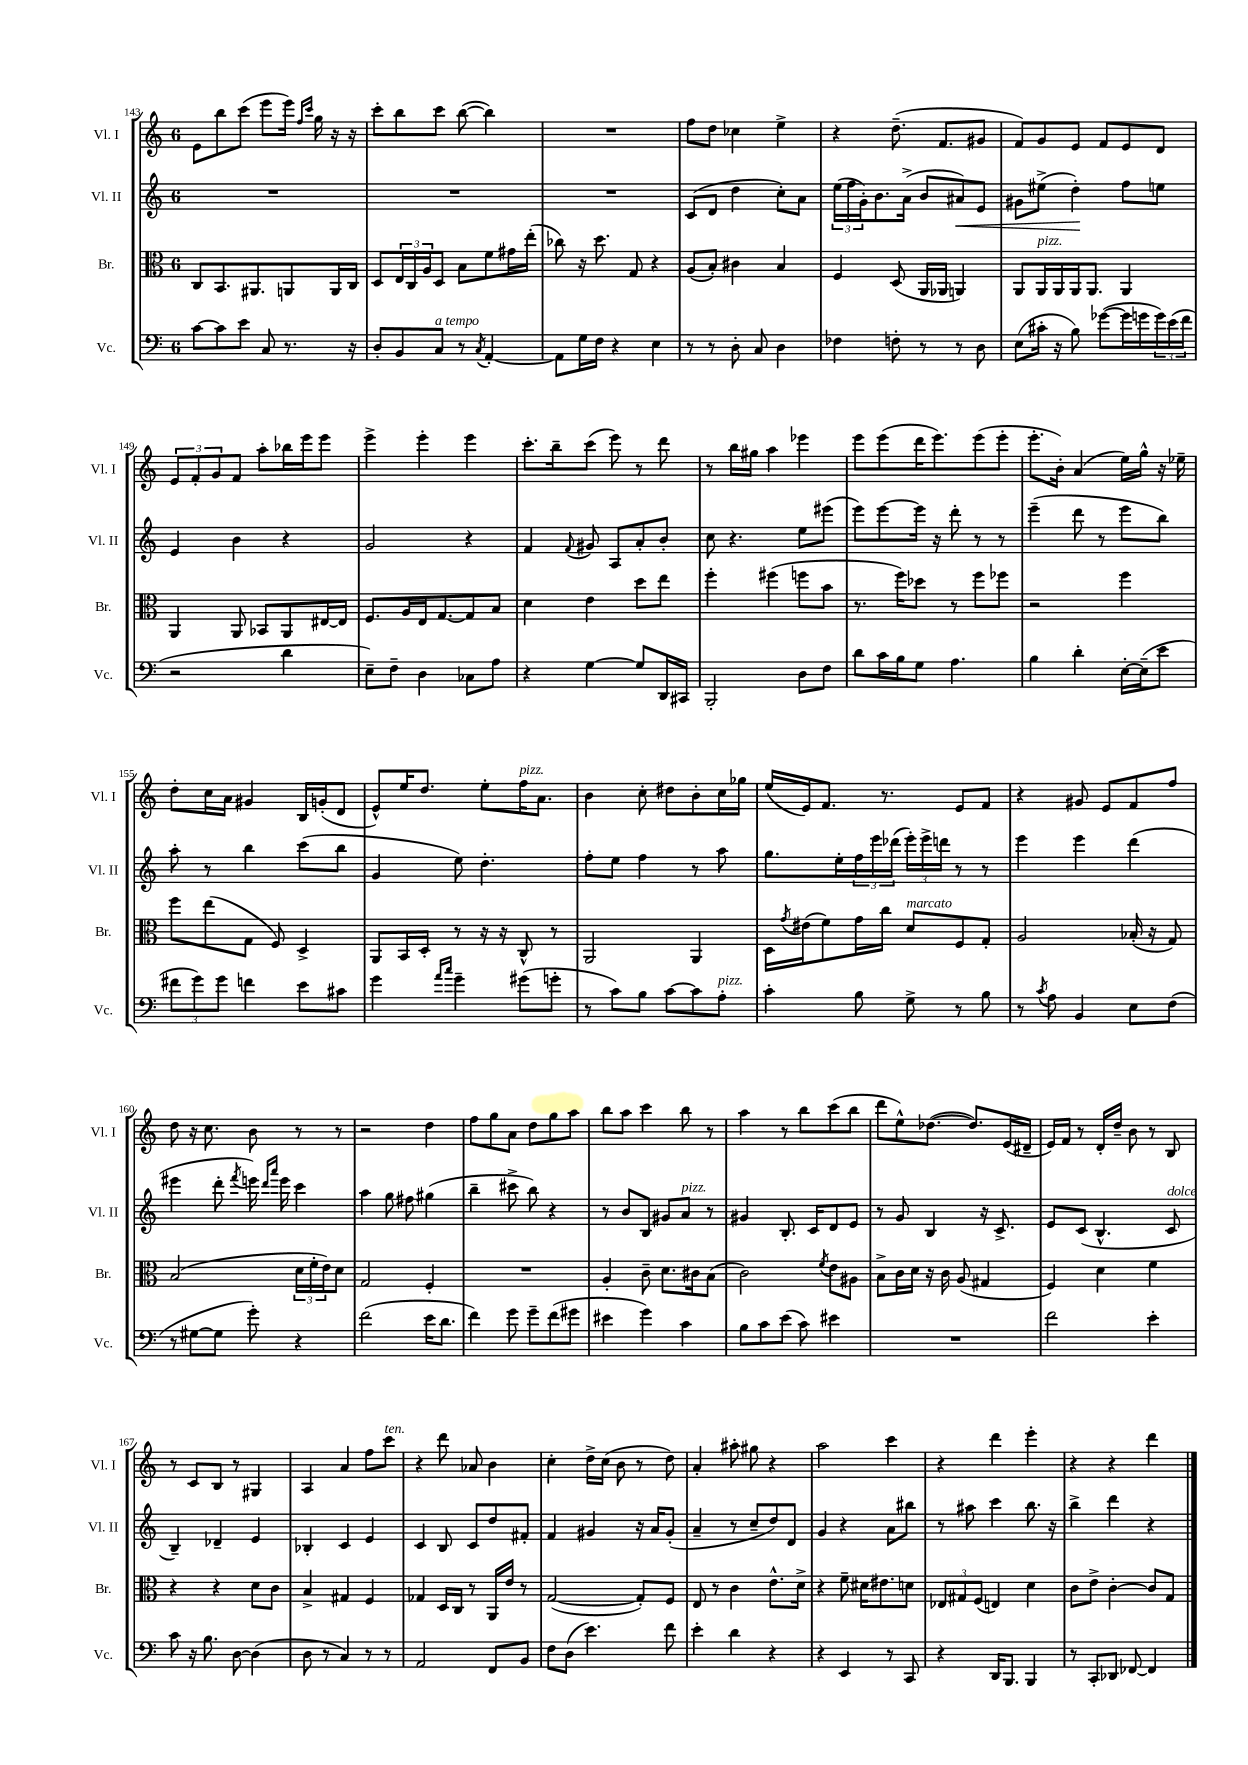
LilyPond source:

<<
\new StaffGroup <<
\new Staff = "s0" \with { instrumentName = "Vl. I" shortInstrumentName = "Vl. I" } {
    \clef treble \key c \major \once \override Staff.TimeSignature.style = #'single-digit \time 6/8
    e'8 b''8 c'''8( e'''8 e'''16) \grace { f''16 c'''16 } g''16 r16 r16 |
    c'''8-. b''8 c'''8 b''8~( b''4) |
    R2. |
    f''8 d''8 ces''4 e''4-> |
    r4 d''8.--( f'8. gis'8 |
    f'8) g'8 e'8 f'8 e'8 d'8 |
    \tuplet 3/2 { e'8 f'8-. g'8 } f'8 a''8-. bes''16 e'''16 e'''8 |
    e'''4-> e'''4-. e'''4 |
    c'''8.-. b''16-- c'''8( e'''8) r8 d'''8 |
    r8 b''16 gis''16 a''4 ees'''4 |
    e'''8 e'''8( d'''16 e'''8.) e'''8( e'''8-. |
    e'''8.-. b'16-.) a'4( e''16) g''16-^ r16 ees''16-- |
    d''8-. c''16 a'16 gis'4 b16 g'16-.( d'8 |
    e'8-^) e''16 d''8. e''8-. f''16^\markup { \italic "pizz." } a'8. |
    b'4 c''8-. dis''8 b'8-. c''16 ges''16 |
    e''16( e'16) f'8. r8. e'8 f'8 |
    r4 gis'8 e'8 f'8 f''8 |
    d''8 r16 c''8. b'8 r8 r8 |
    r2 d''4 |
    f''8 g''8 a'8 d''8 g''8 a''8 |
    b''8 a''8 c'''4 b''8 r8 |
    a''4 r8 b''8 c'''8( b''8 |
    d'''8 e''8-^) des''8.~( des''8.) e'16( dis'16-- |
    e'16) f'16 r8 d'16-. d''16-- b'8 r8 b8 |
    r8 c'8 b8 r8 gis4 |
    a4 a'4 f''8 c'''8^\markup { \italic "ten." } |
    r4 d'''8 aes'8 b'4 |
    c''4-. d''16-> c''16( b'8 r8 d''8) |
    a'4-. ais''8-. gis''8 r4 |
    a''2 c'''4 |
    r4 d'''4 e'''4-. |
    r4 r4 d'''4 \bar "|." |
}
\new Staff = "s1" \with { instrumentName = "Vl. II" shortInstrumentName = "Vl. II" } {
    \clef treble \key c \major \once \override Staff.TimeSignature.style = #'single-digit \time 6/8
    R2. |
    R2. |
    R2. |
    c'8( d'8 d''4 c''8-.) a'8 |
    \tuplet 3/2 { e''16( f''16 g'16-.) } b'8. a'16->( b'8 ais'8\<) e'8 |
    gis'8 eis''8->( d''4-.\!) f''8 e''8 |
    e'4 b'4 r4 |
    g'2 r4 |
    f'4 \appoggiatura { f'8 } gis'8 a8 a'8-. b'8-. |
    c''8 r4. e''8 eis'''8( |
    e'''8) e'''8~ e'''16 r16 d'''8-. r8 r8 |
    e'''4--( d'''8 r8 e'''8 b''8) |
    a''8-. r8 b''4 c'''8( b''8 |
    g'4 e''8) d''4.-. |
    f''8-. e''8 f''4 r8 a''8 |
    g''8. e''16-. \tuplet 3/2 { f''16 e'''16 des'''16( } \tuplet 3/2 { e'''16-.) e'''16-> d'''16 } r8 r8 |
    e'''4 e'''4 d'''4( |
    eis'''4 d'''8-. \acciaccatura { f'''8 } e'''16) \grace { d'''16 a'''16 } e'''16 c'''4 |
    a''4 g''8 fis''8 gis''4( |
    b''4-- cis'''8-> b''8) r4 |
    r8 b'8 b8 gis'8 a'8^\markup { \italic "pizz." } r8 |
    gis'4 b8.-. c'16 d'8 e'8 |
    r8 g'8 b4 r16 c'8.-> |
    e'8 c'8( b4.-^ c'8^\markup { \italic "dolce" } |
    b4--) des'4-- e'4 |
    bes4-. c'4 e'4 |
    c'4 b8 c'8 d''8 fis'8-. |
    f'4 gis'4 r16 a'16 gis'8-.( |
    a'4-- r8 c''8-- d''8) d'8 |
    g'4 r4 a'8 bis''8 |
    r8 ais''8 c'''4 b''8. r16 |
    b''4-> d'''4 r4 \bar "|." |
}
\new Staff = "s2" \with { instrumentName = "Br." shortInstrumentName = "Br." } {
    \clef alto \key c \major \once \override Staff.TimeSignature.style = #'single-digit \time 6/8
    c8 b,8. ais,8. a,8 a,16 c16 |
    d8 \tuplet 3/2 { e16 c16 a16 } d8 b8 f'8 gis'16 e''16-.( |
    ces''8) r16 d''8. g8 r4 |
    a8( b8-.) cis'4 b4 |
    f4 d8( a,16 aes,16 a,4) |
    a,8 a,16^\markup { \italic "pizz." } a,16 a,16 a,8. a,4 |
    a,4 a,8 bes,8 a,8 eis16~ eis16 |
    f8. a16 e16 g8.~ g8 b8 |
    d'4 e'4 d''8 e''8 |
    f''4-. fis''4( f''8 b'8 |
    r8. f''16) des''8 r8 f''8 fes''8 |
    r2 f''4 |
    f''8 e''8( g8 f8) d4-> |
    a,8 b,16 d16-. r8 r16 r16 c8-^ r8 |
    a,2 a,4 |
    d16 \acciaccatura { g'8 } eis'16( f'8) g'16 c''16 d'8^\markup { \italic "marcato" } f8 g8-. |
    a2 bes16-.( r16 g8) |
    b2( \tuplet 3/2 { d'16 f'16-. e'16) } d'8 |
    g2 f4-. |
    R2. |
    a4-. c'8-- d'8. cis'16 b8( |
    c'2) \acciaccatura { f'8 } e'8 ais8 |
    b8-> c'16 d'16 r16 c'16 a8( gis4 |
    f4) d'4 f'4 |
    r4 r4 d'8 c'8 |
    b4-> gis4 f4 |
    ges4 d16 c16 r8 a,16 e'16 r8 |
    g2~( g8-.) f8 |
    e8 r8 c'4 e'8.-^ d'16-> |
    r4 f'8-- dis'16 eis'8. d'8 |
    \tuplet 3/2 { ees8 gis8 f8( } e4) d'4 |
    c'8 e'8-> c'4~-. c'8 g8 \bar "|." |
}
\new Staff = "s3" \with { instrumentName = "Vc." shortInstrumentName = "Vc." } {
    \clef bass \key c \major \once \override Staff.TimeSignature.style = #'single-digit \time 6/8
    c'8~ c'8 e'8 c8 r8. r16 |
    d8-. b,8 c8^\markup { \italic "a tempo" } r8 \acciaccatura { c8 } a,4~-. |
    a,8 g16 f16 r4 e4 |
    r8 r8 d8-. c8 d4 |
    fes4 f8-. r8 r8 d8 |
    e8( cis'16-. r16 b8) ges'8~( ges'16 g'16 \tuplet 3/2 { g'16) e'16( f'16 } |
    r2 d'4 |
    e8--) f8-- d4 ces8 a8 |
    r4 g4~ g8 d,16 cis,16 |
    b,,2-. d8 f8 |
    d'8 c'16 b16 g8 a4. |
    b4 d'4-. e16~-. e16--( e'8 |
    \tuplet 3/2 { fis'8 g'8) g'8 } f'4 e'8 cis'8 |
    g'4 \grace { a'16 c''16 } g'4-- gis'8( g'8-. |
    r8 c'8) b8 c'8~ c'8 a8-.^\markup { \italic "pizz." } |
    c'4-. b8 g8-> r8 b8 |
    r8 \acciaccatura { c'8 } a8 b,4 e8 f8( |
    r8 gis8~ gis8 g'8-.) r4 |
    f'2( e'16 d'8. |
    f'4) g'8 g'8-- f'8( gis'8 |
    eis'4 g'4) c'4 |
    b8 c'8 e'8( c'8) eis'4 |
    R2. |
    f'2 e'4-. |
    c'8 r16 b8. d8~ d4( |
    d8 r8 c4) r8 r8 |
    a,2 f,8 b,8 |
    f8 d8( e'4.) f'8 |
    e'4-. d'4 r4 |
    r4 e,4 r8 c,8 |
    r4 d,16 b,,8. b,,4 |
    r8 c,8-. des,8 fes,8~ fes,4 \bar "|." |
}
>>
>>
\layout { \context { \Score currentBarNumber = #143 } }
